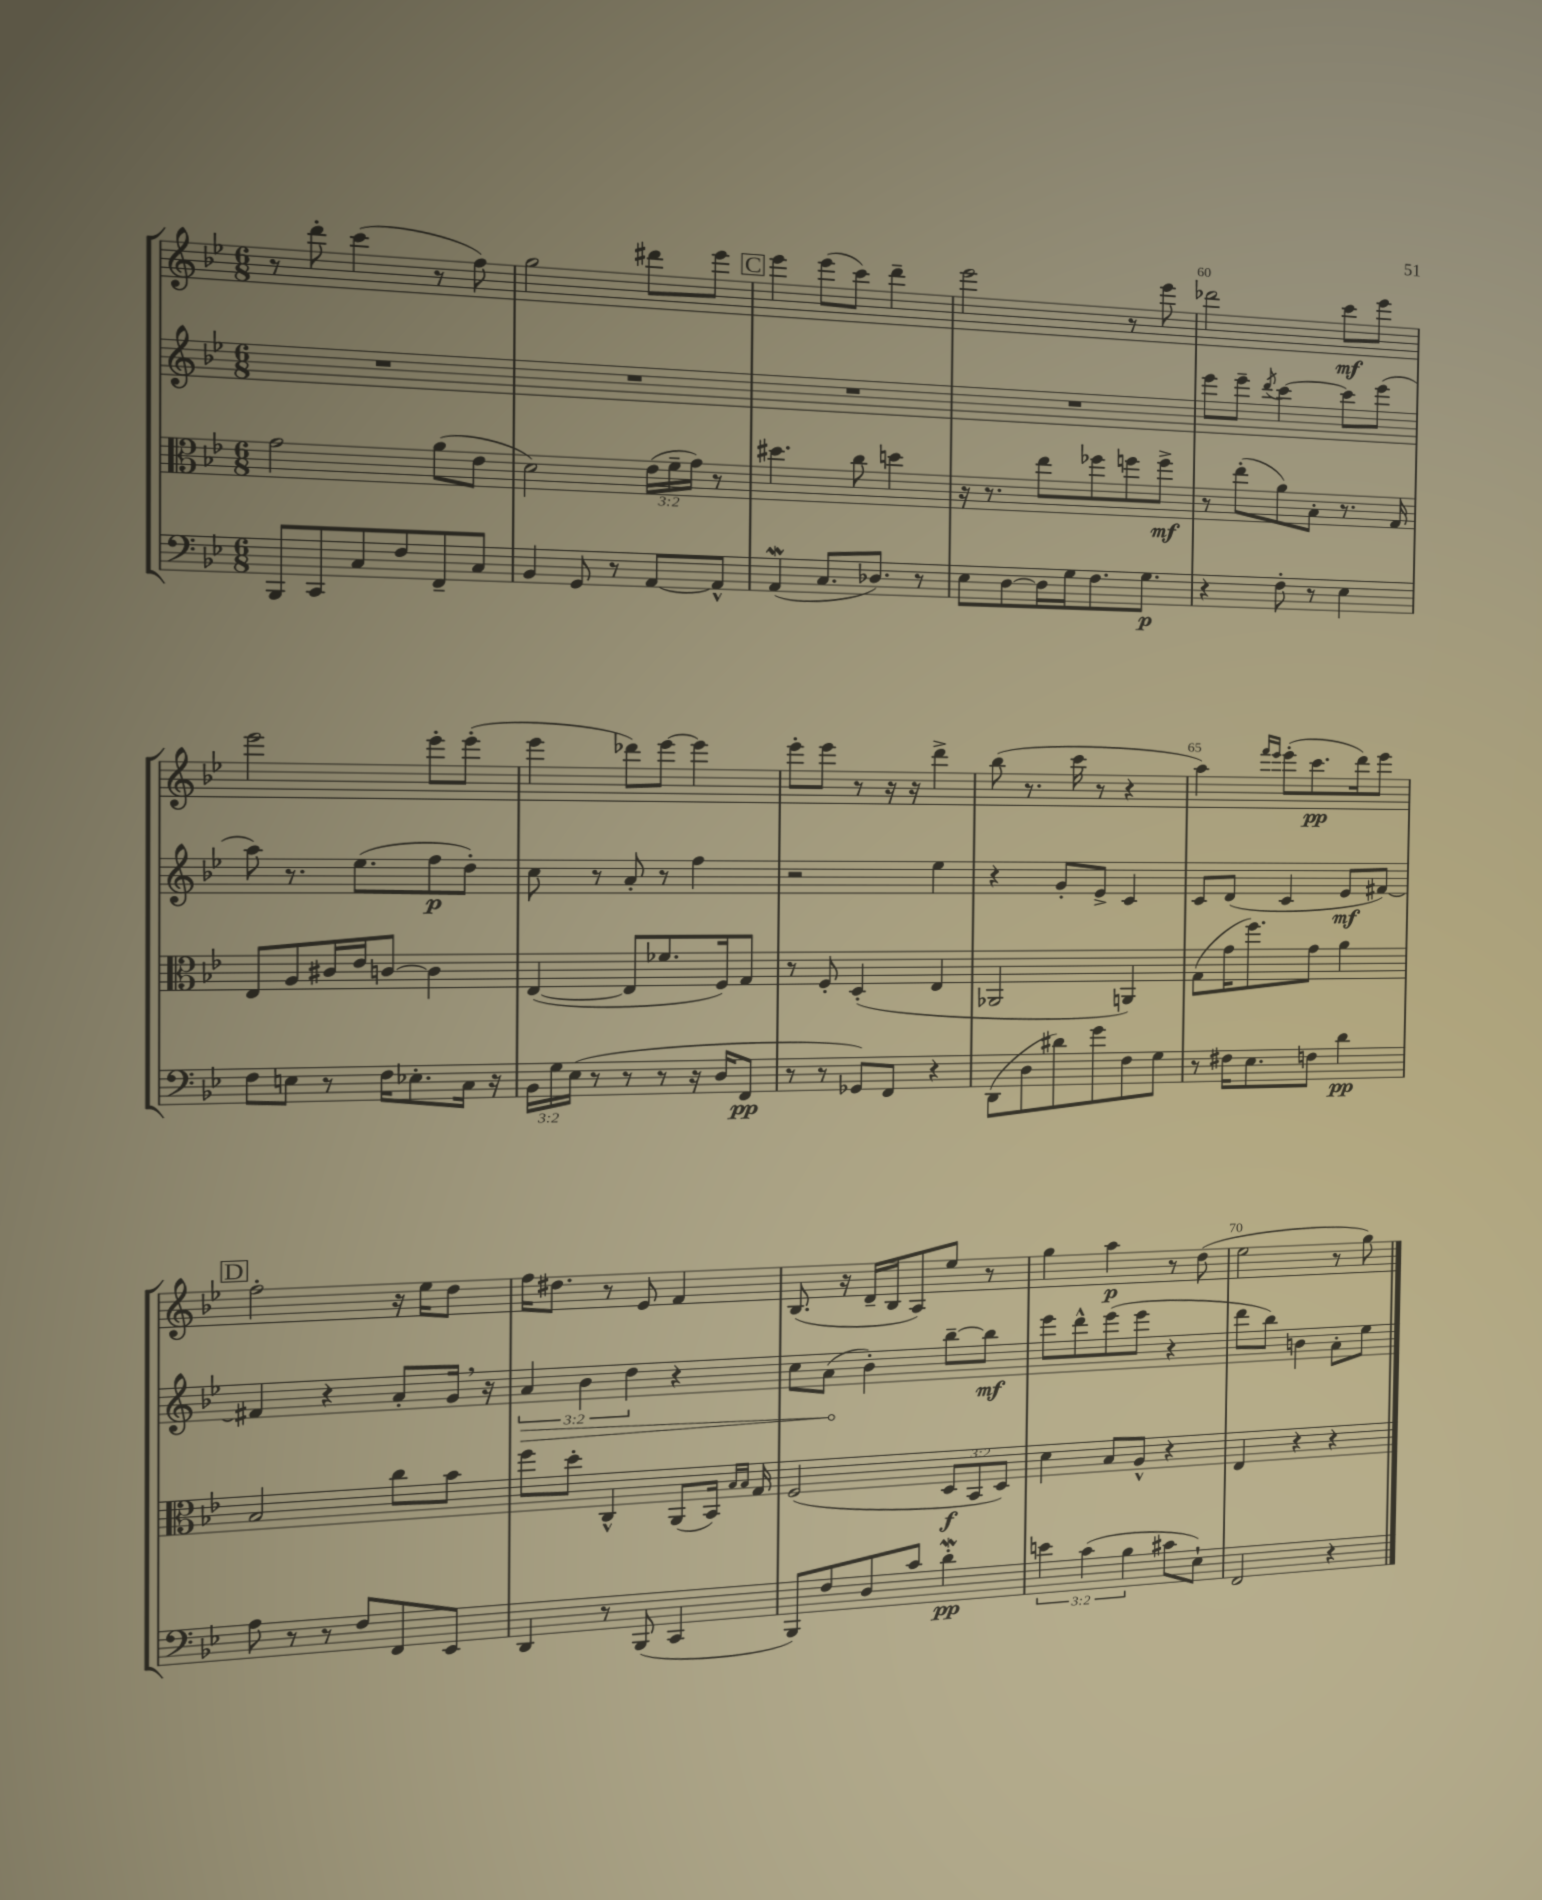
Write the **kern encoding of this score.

**kern	**kern	**kern	**kern
*staff4	*staff3	*staff2	*staff1
*clefF4	*clefC3	*clefG2	*clefG2
*k[b-e-]	*k[b-e-]	*k[b-e-]	*k[b-e-]
*M6/8	*M6/8	*M6/8	*M6/8
8BBB-	2g	2.r	8r
8CC	.	.	8ddd'
8C	.	.	(4ccc
8F	.	.	.
8FF~	(8a	.	8r
8C	8e-	.	8ff)
=	=	=	=
4BB-	2d)	2.r	2gg
8GG	.	.	.
8r	.	.	.
[8AA	(24e-	.	8ddd#
.	24f~	.	.
.	24g)	.	.
8AA^^]	8r	.	8eee-
=	=	=	=
(4AA	4.dd#	2.r	4eee-
8.C	.	.	(8eee-
.	8cc	.	8ccc)
8.D-)	.	.	.
.	4dd	.	4ddd~
8r	.	.	.
=	=	=	=
8E-	16r	2.r	2eee-
.	8.r	.	.
[8D	.	.	.
16D]	8ee-	.	.
16G	.	.	.
8.F	8ff-	.	.
.	8ff	.	8r
8.G	.	.	.
.	8ff^	.	8eee-
=	=	=	=
4r	8r	8eee-	2ddd-
.	(8ee-'	8eee-~	.
.	.	8qddd	.
8F'	8a)	[4ccc	.
8r	8B-'	.	.
4E-	8.r	8ccc]	8ccc
.	.	(8eee-	8eee-
.	16G	.	.
=	=	=	=
8F	8E-	8aa)	2eee-
8E	8A	8.r	.
8r	16c#	.	.
.	16e-	(8.ee-	.
16F	[8c	.	.
8.E-'	.	.	.
.	4c]	8ff	8eee-'
16C	.	8dd')	(8eee-'
16r	.	.	.
=	=	=	=
24BB-	([4E-	8cc	4eee-
24G	.	.	.
(24E-	.	.	.
8r	.	8r	.
8r	8E-]	8a'	8ddd-)
8r	8.f-	8r	[8eee-
16r	.	4ff	4eee-]
16D	16F)	.	.
8FF	8G	.	.
=	=	=	=
8r	8r	2r	8eee-'
8r	8F'	.	8eee-
8GG-)	(4D'	.	8r
8FF	.	.	16r
.	.	.	16r
4r	4E-	4ee-	4ddd^
=	=	=	=
(8DD	2AA-	4r	(8bb-
8D	.	.	8.r
8d#)	.	8g'	.
.	.	.	16ccc
8g	.	8e-^	8r
8F	4AA)	4c	4r
8G	.	.	.
=	=	=	=
8r	(8G	8c	4aa)
16F#	16g	(8d	.
8.E-	8.ff)	.	.
.	.	.	16qqfff
.	.	.	16qqeee-
.	.	4c	(8eee-'
8F	8g	.	8.ccc
4d	4a	8e-	.
.	.	.	16ddd)
.	.	[8f#)	8eee-
=	=	=	=
8A	2B-	4f#]	2ff'
8r	.	.	.
8r	.	4r	.
8F	.	.	.
8FF	8cc	8a'	16r
.	.	.	16ee-
8EE-	8b-	16g	8dd
.	.	16r	.
=	=	=	=
4DD	8ff	6a	16ff
.	.	.	8.dd#
.	8dd'	.	.
.	.	6b-	.
8r	4C^^	.	8r
.	.	6dd	.
(8BBB-	.	.	8e-
4CC	(8AA	4r	4f
.	16BB-)	.	.
.	16qqB-	.	.
.	16qqB-	.	.
.	16G	.	.
=	=	=	=
8BBB-)	(2F	8cc	(8.B-
8F	.	(8a	.
.	.	.	16r
8D	.	4b-')	16d~
.	.	.	16B-
8c	.	.	8A)
4d'	12D	[8bb-~	8ee-
.	12BB-	.	.
.	.	8bb-]	8r
.	12D)	.	.
=	=	=	=
6e	4d	8eee-	4gg
.	.	8ddd^^	.
(6c	.	.	.
.	8B-	(8eee-	4aa
6B-	.	.	.
.	8A^^	8eee-	.
8c#	4r	4r	8r
8E-`)	.	.	(8dd
=	=	=	=
2FF	4E-	8ddd	2ee-
.	.	8bb-)	.
.	4r	4b	.
4r	4r	8a'	8r
.	.	8ee-	8gg)
==	==	==	==
*-	*-	*-	*-
